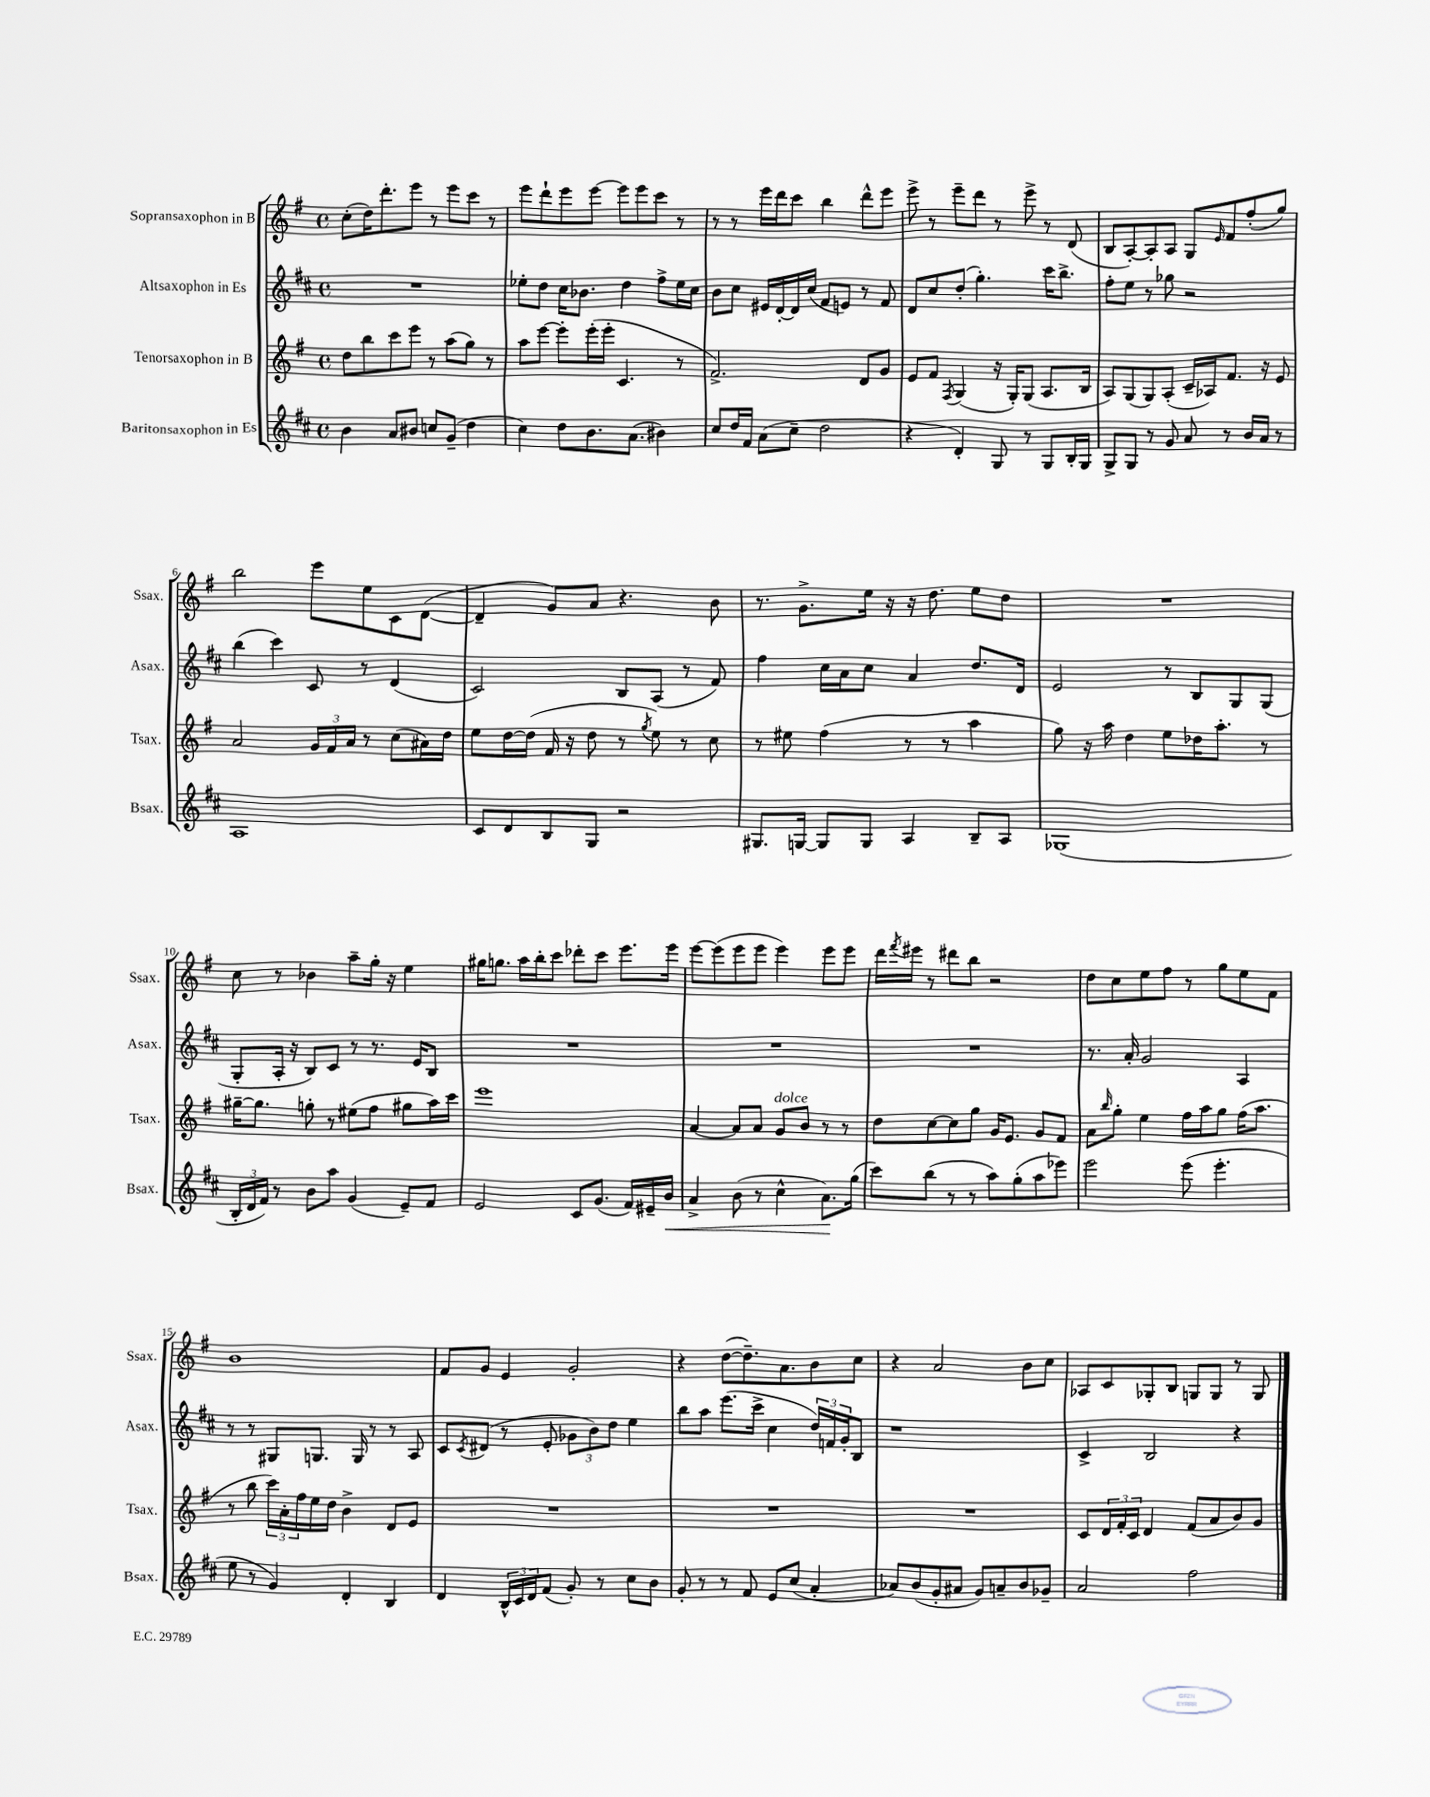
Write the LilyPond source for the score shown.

<<
\new StaffGroup <<
\new Staff = "s0" \with { instrumentName = "Sopransaxophon in B" shortInstrumentName = "Ssax." } {
    \clef treble \key g \major \defaultTimeSignature \time 4/4
    c''8-.( d''16) d'''8.-. e'''8 r8 e'''8 c'''8 r8 |
    e'''8 d'''8-! e'''8 e'''8~ e'''8 e'''8 c'''8 r8 |
    r8 r8 e'''16 d'''16 c'''8 b''4 d'''8-^ e'''8 |
    e'''8-> r8 e'''8-- d'''8 r8 e'''8-> r8 d'8( |
    b8 a8~-.) a8-. a8 g8 \grace { e'16 } fis'8 fis''8-.( g''8) |
    b''2 e'''8 e''8 c'8 d'8~( |
    d'4-- g'8) a'8 r4. b'8 |
    r8. g'8.-> e''16 r16 r16 d''8. e''8 d''8 |
    R1 |
    c''8 r8 bes'4 a''8-- g''16-. r16 e''4 |
    gis''16 g''8. a''16 b''16-. c'''8 des'''8-. c'''8 e'''8. e'''16 |
    e'''8~ e'''8( e'''8 e'''8 e'''4) e'''8 e'''8 |
    d'''16 \acciaccatura { fis'''8 } eis'''16 r8 dis'''8 b''8 r2 |
    d''8 c''8 e''8 fis''8 r8 g''8 e''8 fis'8 |
    b'1 |
    fis'8 g'8 e'4 g'2-. |
    r4 d''8~( d''8.--) a'8. b'8 c''8 |
    r4 a'2 b'8 c''8 |
    aes8 c'8 ges8-. b8 g8 g8 r8 g8 \bar "|." |
}
\new Staff = "s1" \with { instrumentName = "Altsaxophon in Es" shortInstrumentName = "Asax." } {
    \clef treble \key d \major \defaultTimeSignature \time 4/4
    R1 |
    ees''8-. d''8 cis''16 bes'8. d''4 fis''8-> ees''16 cis''16 |
    b'8 cis''8 eis'16 d'16~-. d'16 cis''16( fis'8 e'8) r8 fis'8 |
    d'8 cis''8 d''8-.( g''4.-.) cis'''16 b''8.-> |
    fis''8-. e''8 r8 ges''8 r2 |
    b''4( cis'''4) cis'8 r8 d'4( |
    cis'2) b8 a8( r8 fis'8) |
    fis''4 cis''16 a'16 cis''8 a'4 d''8. d'16 |
    e'2 r8 b8 g8 g8( |
    g8-. a16-. r16 b8) cis'8 r8 r8. e'16 b8 |
    R1 |
    R1 |
    R1 |
    r8. a'16-. g'2 a4 |
    r8 r8 gis8 g8. g16 r8 r8 a8 |
    cis'8 \acciaccatura { cis'8 } dis'8( r8 e'8-. \tuplet 3/2 { ges'8 b'8) d''8 } e''4 |
    b''8 a''8 e'''8.( cis'''16-> cis''4 \tuplet 3/2 { d''16) f'16 g'16-. } b8 |
    r1 |
    cis'4-> b2 r4 \bar "|." |
}
\new Staff = "s2" \with { instrumentName = "Tenorsaxophon in B" shortInstrumentName = "Tsax." } {
    \clef treble \key g \major \defaultTimeSignature \time 4/4
    d''8 b''8 c'''8 e'''8 r8 a''8( g''8) r8 |
    a''8 e'''8~ e'''8-. e'''16-.( e'''16-. c'4. r8 |
    fis'2.->) d'8 g'8 |
    e'8 fis'8 \acciaccatura { fis8 } g4( r16 g16-.) g8( a8. b16 |
    a8) g8( g8) a8-.( c'16-- aes16) fis'8. r16 e'8 |
    a'2 \tuplet 3/2 { g'16 fis'16 a'16 } r8 c''8( ais'16) d''16 |
    e''8 d''16~ d''16( fis'16 r16 d''8 r8 \acciaccatura { g''8 } e''8) r8 c''8 |
    r8 eis''8 fis''4( r8 r8 a''4 |
    g''8) r16 a''16 d''4 e''8 des''16 a''8.-. r8 |
    gis''16~-- gis''8. g''8-. r8 eis''8( fis''8 gis''8 a''16) c'''16 |
    e'''1 |
    a'4~ a'8 a'8 g'8^\markup { \italic "dolce" } b'8 r8 r8 |
    d''8 c''8~ c''8 g''8 g'16 e'8. g'8 fis'8 |
    a'8 \grace { b''16 } g''8-. e''4 fis''16 a''16 g''8 fis''16( a''8. |
    r8 b''8 \tuplet 3/2 { c'''16) a'16-. fis''16 } e''16 d''16 b'4-> d'8 e'8 |
    R1 |
    R1 |
    R1 |
    c'8 \tuplet 3/2 { d'16 fis'16-. c'16 } d'4 fis'8( a'8 b'8) g'8 \bar "|." |
}
\new Staff = "s3" \with { instrumentName = "Baritonsaxophon in Es" shortInstrumentName = "Bsax." } {
    \clef treble \key d \major \defaultTimeSignature \time 4/4
    b'4 a'8 bis'8 c''8 g'8--( d''4 |
    cis''4) d''8 b'8. a'8.( bis'4) |
    cis''8 d''16 fis'16 a'8( cis''8-- d''2 |
    r4 d'4-.) g8 r8 g8 b16-. g16 |
    g8-> g8 r8 g'8 a'8 r8 b'16 a'16 r8 |
    a1 |
    cis'8 d'8 b8 g8 r2 |
    gis8. g16~ g8 g8 a4 b8-- a8 |
    ges1( |
    \tuplet 3/2 { b16-. d'16 fis'16) } r8 b'8 a''8 g'4( e'8--) fis'8 |
    e'2 cis'8 g'8.( fis'16) eis'16-- b'16\< |
    a'4-> b'8( r8 cis''4-^ a'8.\!) g''16( |
    cis'''8) b''8( r8 r8 a''8) g''8-.( a''8 ees'''8) |
    e'''2 e'''8( e'''4.-. |
    e''8 r8 g'4) d'4-. b4 |
    d'4 \tuplet 3/2 { b16-^ cis'16 d'16 } fis'8( g'8-.) r8 cis''8 b'8 |
    g'8-. r8 r8 fis'8 e'8 cis''8( a'4-. |
    aes'8) b'8( g'8-. ais'8 g'8) a'8-- b'8 ges'8-- |
    a'2 fis''2 \bar "|." |
}
>>
>>
